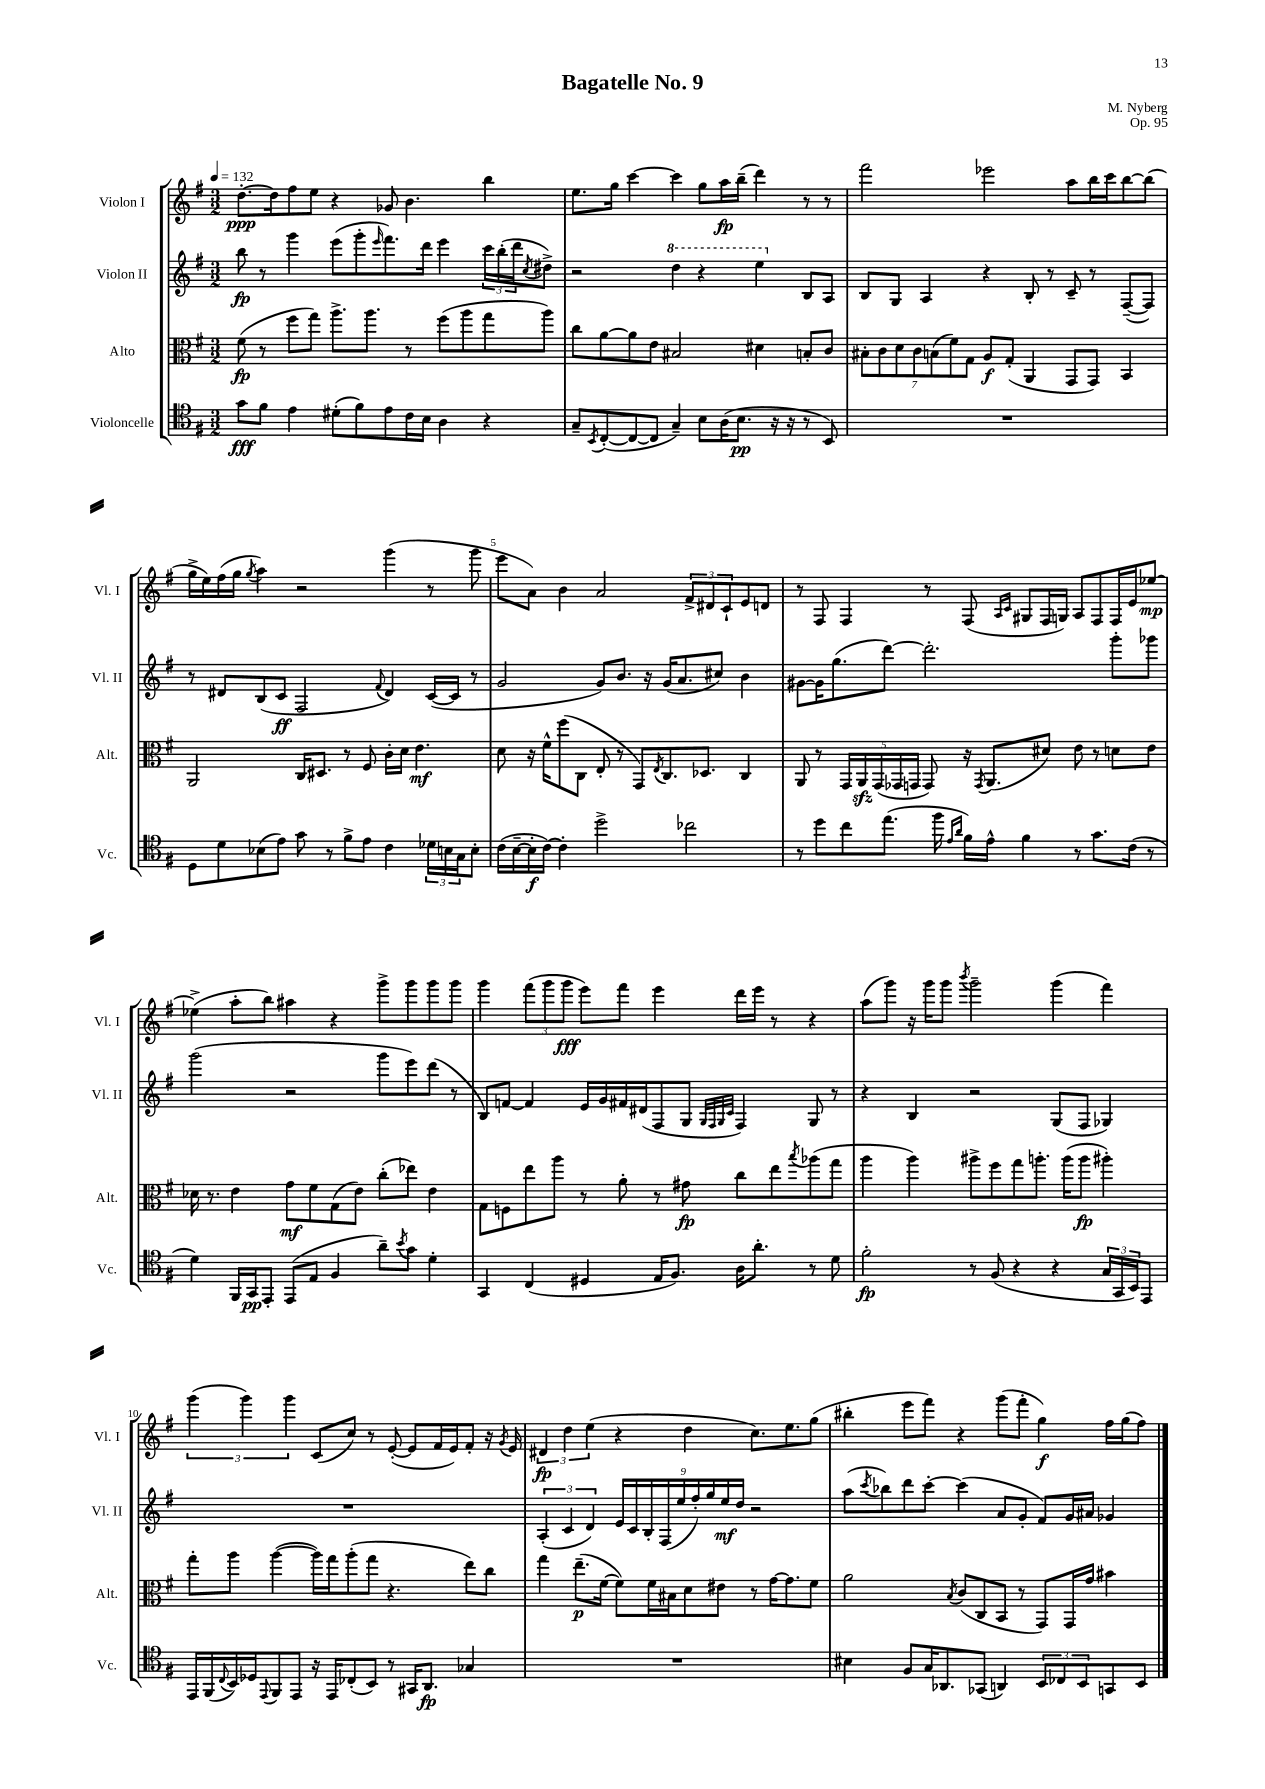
\header { title = "Bagatelle No. 9" composer = "M. Nyberg" opus = "Op. 95" }
<<
\new StaffGroup <<
\new Staff = "s0" \with { instrumentName = "Violon I" shortInstrumentName = "Vl. I" } {
    \clef treble \key g \major \numericTimeSignature \time 3/2 \tempo 4 = 132
    d''8.~-.\ppp d''16 fis''8 e''8 r4 ges'8 b'4. b''4 |
    e''8. g''16 c'''4~ c'''4 g''8 a''16\fp b''16--( d'''4) r8 r8 |
    fis'''2 ees'''2 a''8 b''16 c'''16 b''8~ b''8( |
    g''16-> e''16) fis''16( g''16 \acciaccatura { g''8 } a''4) r2 g'''4( r8 g'''8 |
    e'''8 a'8) b'4 a'2 \tuplet 3/2 { fis'8-> dis'8 c'8-! } e'8 d'8 |
    r8 fis8 fis4 r8 fis8( \grace { a16 c'16 } gis8 fis16 g16) a8 fis8 fis16 e'16 ees''8~\mp |
    ees''4->( a''8-. b''8) ais''4 r4 g'''8-> g'''8 g'''8 g'''8 |
    g'''4 \tuplet 3/2 { fis'''8( g'''8 g'''8\fff } e'''8) fis'''8 e'''4 d'''16 e'''16 r8 r4 |
    a''8( g'''8) r16 g'''16 g'''8 \acciaccatura { b'''8 } g'''2-- g'''4( fis'''4) |
    \tuplet 3/2 { g'''4( g'''4) g'''4 } c'8( c''8) r8 e'8~-.( e'8 fis'16 e'16) fis'8-. r16 \acciaccatura { g'8 } e'16 |
    \tuplet 3/2 { dis'4\fp d''4 e''4( } r4 d''4 c''8.) e''8. g''8( |
    bis''4-. e'''8 fis'''8) r4 g'''8( fis'''8-. g''4\f) fis''16 g''16( fis''8) \bar "|." |
}
\new Staff = "s1" \with { instrumentName = "Violon II" shortInstrumentName = "Vl. II" } {
    \clef treble \key g \major \numericTimeSignature \time 3/2
    b''8\fp r8 g'''4 e'''8( g'''8-. \grace { e'''16 } fis'''8.) d'''16 e'''4 \tuplet 3/2 { c'''16 b''16-.( d'''16 } \acciaccatura { c''8 } dis''8->) |
    r2 \ottava #1 d'''4 r4 e'''4 \ottava #0 b8 a8 |
    b8 g8 a4 r4 b8-. r8 c'8-- r8 fis8~--( fis8) |
    r8 dis'8 b8( c'8\ff fis2 \appoggiatura { fis'8 } dis'4) c'16~( c'16 r8 |
    g'2 g'8) b'8. r16 g'16( a'8. cis''8) b'4 |
    gis'8~ gis'16 g''8.( d'''8~) d'''2.-. g'''8-. ges'''8 |
    g'''2( r2 g'''8 e'''8) d'''8( r8 |
    b8) f'8~ f'4 e'16 g'16 fis'16 dis'16( fis8 g8 \grace { g32 fis32 g32 c'32 } fis4) g8 r8 |
    r4 b4 r2 g8( fis8 ges4) |
    R1. |
    \tuplet 3/2 { a4-.( c'4 d'4) } \tuplet 9/8 { e'16 c'16 b16-. fis16( e''16 fis''16-.) g''16 e''16\mf d''16 } r2 |
    a''8( \acciaccatura { c'''8 } bes''8) d'''8 c'''8~-. c'''4( a'8 g'8-. fis'8) g'16 ais'16 ges'4 \bar "|." |
}
\new Staff = "s2" \with { instrumentName = "Alto" shortInstrumentName = "Alt." } {
    \clef alto \key g \major \numericTimeSignature \time 3/2
    fis'8\fp( r8 fis''8 g''8) a''8.-> a''8. r8 fis''8( a''8 g''8 a''8) |
    c''8 a'8~ a'8 e'8 bis2 dis'4 b8-. c'8 |
    \tuplet 7/4 { bis8-. c'8 d'8 c'8 b8( fis'8) g8 } a8\f g8-.( a,4 g,8 g,8) b,4 |
    a,2 c16 dis8. r8 fis8 c'16-. d'16 e'4.\mf |
    d'8 r16 fis'16-^ fis''8( c8 e8-. r8 g,8) \acciaccatura { e8 } c8. des8. c4 |
    a,8 r8 \tuplet 5/4 { g,16 a,16\sfz g,16( ges,16 g,16 } g,8) r16 \acciaccatura { g,8 } a,8.( dis'8) e'8 r8 d'8 e'8 |
    des'16 r8. e'4 g'8\mf fis'8 g8( e'8) c''8-.( ees''8) e'4 |
    g8 f8 e''8 a''8 r8 a'8-. r8 gis'8\fp c''8 e''8 \acciaccatura { b''8 } aes''8( g''8 |
    a''4 a''4) ais''8-> fis''8 g''8 a''8.-. a''16( a''8\fp ais''4-.) |
    g''8-. a''8 a''4~( a''16) g''16 a''8-.( g''8 r4. e''8) c''8 |
    g''4 e''8.--\p( fis'16~ fis'8) fis'16 bis16 d'8 eis'8 r8 g'16~ g'8. fis'8 |
    a'2 \acciaccatura { b8 } c'8( c8 b,8 r8 g,8) g,16 g'16 bis'4 \bar "|." |
}
\new Staff = "s3" \with { instrumentName = "Violoncelle" shortInstrumentName = "Vc." } {
    \clef tenor \key g \major \numericTimeSignature \time 3/2
    g'8\fff fis'8 e'4 dis'8-.( fis'8) e'8 c'16 b16 a4 r4 |
    g8-- \acciaccatura { b,8 } c8~-.( c8~ c8 g4--) b8 a16( b8.\pp r16 r16 r8 b,8) |
    R1. |
    d8 d'8 bes8( e'8) g'8 r8 fis'8-> e'8 c'4 \tuplet 3/2 { des'16 b16 g16 } b8-. |
    c'16( b16~-- b16-.\f c'16~) c'4-. d''2-> ces''2 |
    r8 d''8 c''8 e''8.( fis''16 \grace { e'16 a'16 } fis'16) e'16-^ fis'4 r8 g'8. c'16( r8 |
    d'4) fis,16 g,16\pp e,8-. e,8( e8 fis4 a'8--) \acciaccatura { b'8 } g'8 d'4-. |
    g,4 c4( dis4 e16 fis8.) a16 a'8.-. r8 d'8 |
    fis'2-.\fp r8 fis8( r4 r4 \tuplet 3/2 { g16 g,16 b,16) } e,8 |
    e,16 fis,16( \appoggiatura { c8 } b,16) des16 \appoggiatura { e,8 } fis,8 e,8 r16 e,16 ces8-.( b,8) r8 gis,16 a,8.\fp ges4 |
    R1. |
    bis4 fis8 g16 aes,8. ges,8( a,4) \tuplet 3/2 { b,8 ces8 b,8 } g,8 b,8 \bar "|." |
}
>>
>>
\layout { \context { \Score \override BarNumber.break-visibility = ##(#f #t #t) barNumberVisibility = #(every-nth-bar-number-visible 5) } }
